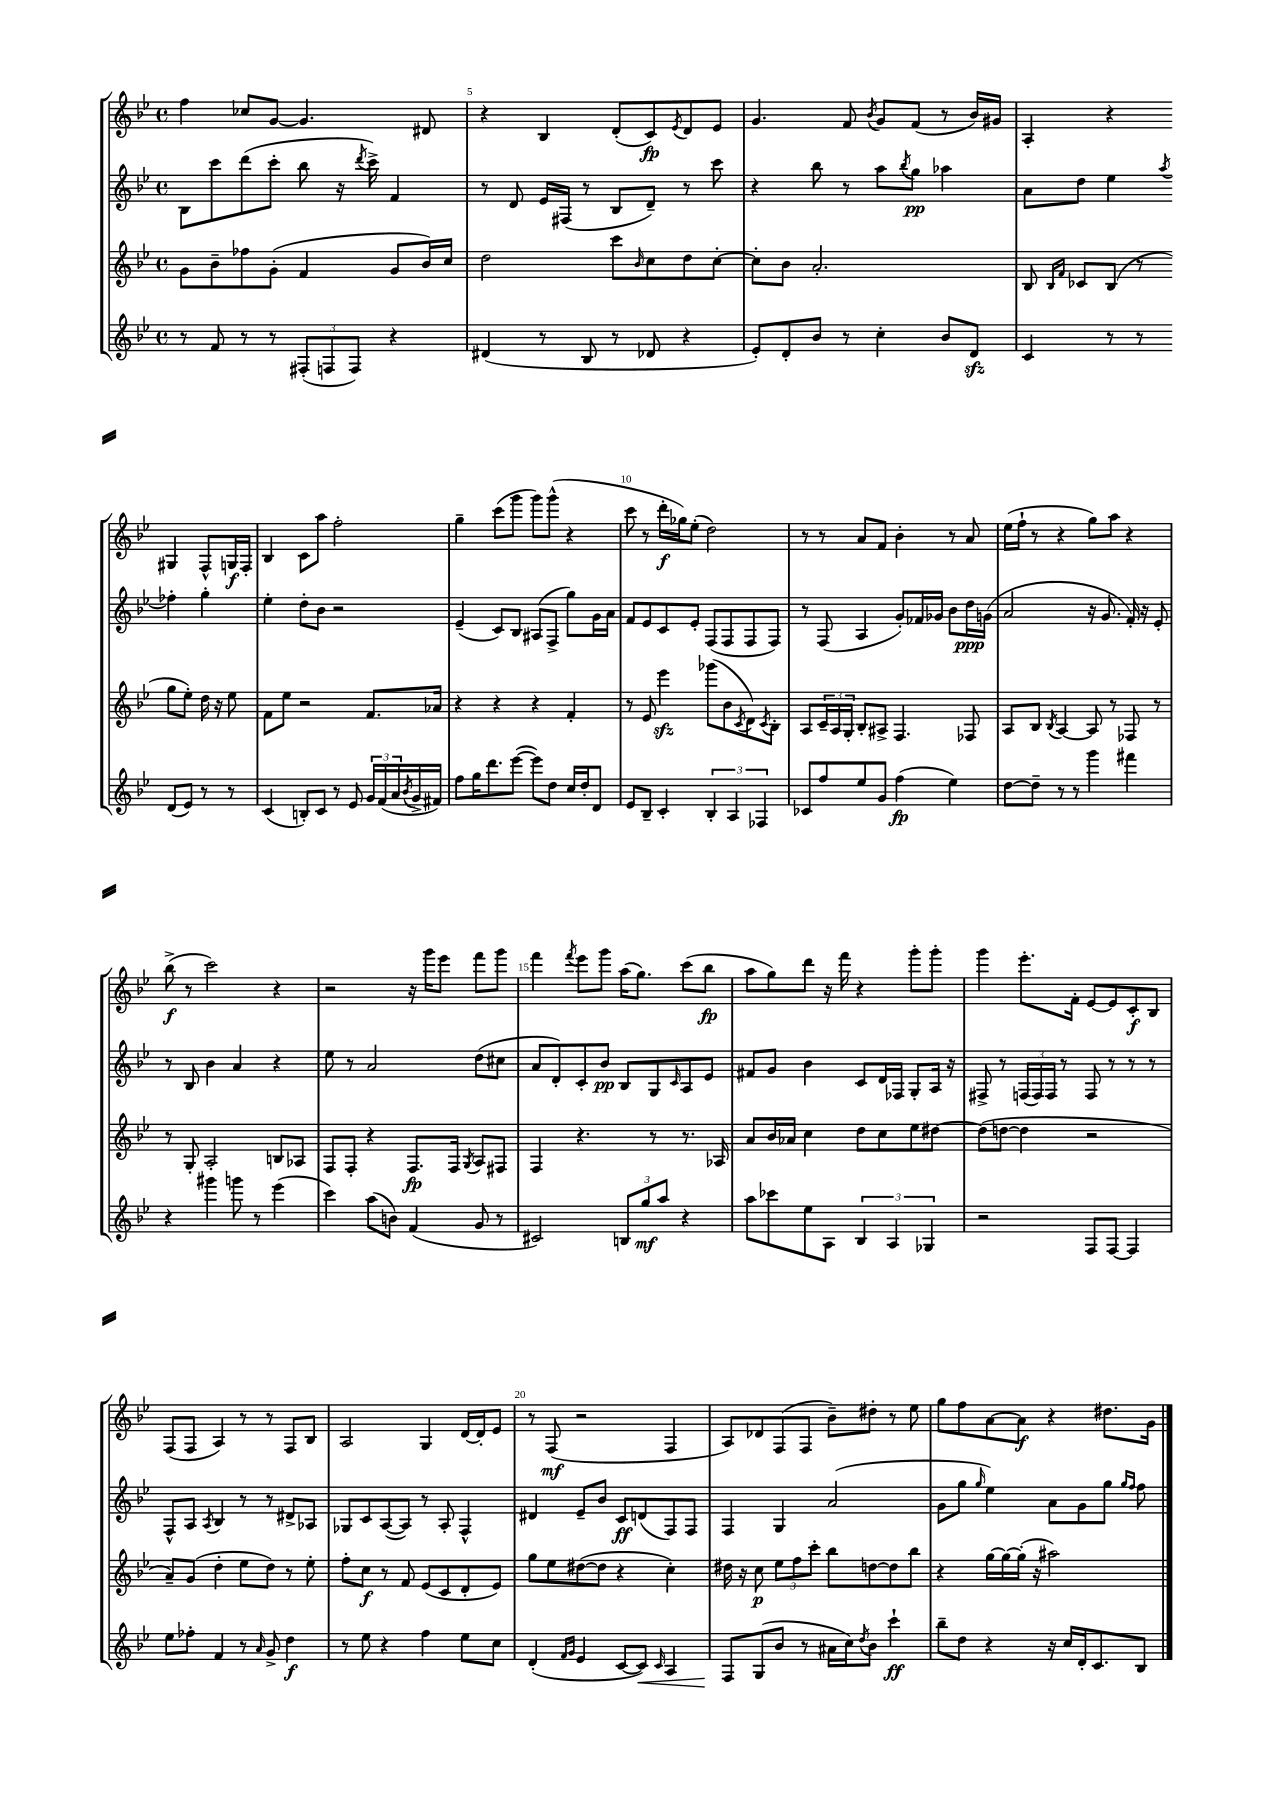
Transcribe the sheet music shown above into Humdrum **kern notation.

**kern	**dynam	**kern	**dynam	**kern	**dynam	**kern	**dynam
*part4	*part4	*part3	*part3	*part2	*part2	*part1	*part1
*staff4	*staff4	*staff3	*staff3	*staff2	*staff2	*staff1	*staff1
*clefG2	*	*clefG2	*	*clefG2	*	*clefG2	*
*k[b-e-]	*	*k[b-e-]	*	*k[b-e-]	*	*k[b-e-]	*
*M4/4	*	*M4/4	*	*M4/4	*	*M4/4	*
*met(c)	*	*met(c)	*	*met(c)	*	*met(c)	*
=4	=4	=4	=4	=4	=4	=4	=4
8r	.	8g\L	.	8B-\L	.	4ff\	.
8f/	.	8b-~\	.	8ccc\	.	.	.
8r	.	8ff-X\	.	(8ddd\	.	8cc-X/L	.
8r	.	(8g'\J	.	8ccc'\J	.	[8g/J	.
(12F#X'/L	.	4f/	.	8bb-\	.	4.g/]	.
12Fn/	.	.	.	.	.	.	.
.	.	.	.	16r	.	.	.
12F/J)	.	.	.	.	.	.	.
.	.	.	.	8qddd/	.	.	.
.	.	.	.	16ccc^\)	.	.	.
4r	.	8g/L	.	4f/	.	.	.
.	.	16b-/L)	.	.	.	8d#X/	.
.	.	16cc/JJ	.	.	.	.	.
=5	=5	=5	=5	=5	=5	=5	=5
(4d#X/	.	2dd\	.	8r	.	4r	.
.	.	.	.	8d/	.	.	.
8r	.	.	.	16e-/LL	.	4B-/	.
.	.	.	.	(16F#X/JJ	.	.	.
8B-/	.	.	.	8r	.	.	.
8r	.	8ccc\L	.	8B-/L	.	(8d'/L	.
.	.	16qqb-/	.	.	.	.	.
8d-X/	.	8cc\	.	8d~/J)	.	8c/)	fp
.	.	.	.	.	.	8qe-/	.
4r	.	8dd\	.	8r	.	8d/	.
.	.	[8cc'\J	.	8ccc\	.	8e-/J	.
=6	=6	=6	=6	=6	=6	=6	=6
8e-'/L)	.	8cc'\L]	.	4r	.	4.g/	.
8d'/	.	8b-\J	.	.	.	.	.
8b-/J	.	2.a'/	.	8bb-\	.	.	.
8r	.	.	.	8r	.	8f/	.
.	.	.	.	.	.	8qb-/	.
4cc'\	.	.	.	8aa\L	.	8g/L	.
.	.	.	.	8qbb-/	.	.	.
.	.	.	.	8gg\J	pp	(8f/J	.
8b-/L	.	.	.	4aa-X\	.	8r	.
8dzz/J	.	.	.	.	.	16b-/LL)	.
.	.	.	.	.	.	16g#X/JJ	.
=7	=7	=7	=7	=7	=7	=7	=7
4c/	.	8B-/	.	8a\L	.	4A'/	.
.	.	16qqB-/LL	.	.	.	.	.
.	.	16qqf/JJ	.	.	.	.	.
.	.	8c-X/L	.	8dd\J	.	.	.
8r	.	(8B-/J	.	4ee-\	.	4r	.
8r	.	8r	.	.	.	.	.
.	.	.	.	8qaa/	.	.	.
(8d/L	.	8gg\L	.	4ff-X'\	.	4G#X/	.
8e-/J)	.	8ee-'\J)	.	.	.	.	.
8r	.	16dd\	.	4gg'\	.	8F^^/L	.
.	.	16r	.	.	.	.	.
8r	.	8ee-\	.	.	.	16Gn/L	f
.	.	.	.	.	.	16F'/JJ	.
!!LO:LB:g=z
=8	=8	=8	=8	=8	=8	=8	=8
(4c/	.	8f\L	.	4ee-'\	.	4B-/	.
.	.	8ee-\J	.	.	.	.	.
8Bn'/L)	.	2r	.	8dd'\L	.	8c\L	.
8c/J	.	.	.	8b-\J	.	8aa\J	.
8r	.	.	.	2r	.	2ff'\	.
8e-/	.	.	.	.	.	.	.
24g/LL	.	8.f/L	.	.	.	.	.
(24f/	.	.	.	.	.	.	.
24a/	.	.	.	.	.	.	.
8qb-/	.	.	.	.	.	.	.
16g^/	.	.	.	.	.	.	.
16f#X/JJ)	.	16a-X/Jk	.	.	.	.	.
=9	=9	=9	=9	=9	=9	=9	=9
8ff\L	.	4r	.	(4e-~/	.	4gg~\	.
16gg\K	.	.	.	.	.	.	.
8.ddd\	.	.	.	.	.	.	.
.	.	4r	.	8c/L)	.	(8ccc\L	.
([8eee-\J	.	.	.	8B-/J	.	8ggg\J	.
8eee-\L])	.	4r	.	(8A#X/L	.	8ggg\L)	.
8dd\J	.	.	.	8F^/J	.	(8ggg^^\J	.
16cc/LL	.	4f'/	.	8gg\L)	.	4r	.
16dd'/J	.	.	.	.	.	.	.
8d/J	.	.	.	16g\L	.	.	.
.	.	.	.	16a\JJ	.	.	.
=10	=10	=10	=10	=10	=10	=10	=10
8e-/L	.	8r	.	8f/L	.	8ccc\	.
8B-~/J	.	8e-/	.	8e-/	.	8r	.
4c'/	.	4eee-zz\	.	8c/	.	16ddd'\LL	f
.	.	.	.	.	.	16gg-X\J)	.
.	.	.	.	8e-'/J	.	(8ee-'\J	.
6B-'/	.	(8ggg-X\L	.	(8F/L	.	2dd\)	.
.	.	8b-\	.	8F/	.	.	.
6A/	.	.	.	.	.	.	.
.	.	8qc/	.	.	.	.	.
.	.	8d\)	.	8F/	.	.	.
6F-X/	.	.	.	.	.	.	.
.	.	8qc/	.	.	.	.	.
.	.	8B-'\J	.	8F/J)	.	.	.
=11	=11	=11	=11	=11	=11	=11	=11
8c-X/L	.	8A/L	.	8r	.	8r	.
8ff/	.	24c~/L	.	(8F/	.	8r	.
.	.	24A/	.	.	.	.	.
.	.	24G'/JJ	.	.	.	.	.
8ee-/	.	8B-'/L	.	4A/	.	8a/L	.
8g/J	.	8A#X^/J	.	.	.	8f/J	.
(4ff\	fp	4.F/	.	8g'/L)	.	4b-'\	.
.	.	.	.	16f-X/L	.	.	.
.	.	.	.	16g-X/JJ	.	.	.
4ee-\)	.	.	.	8b-\L	.	8r	.
.	.	8F-X/	.	16dd\L	ppp	8a/	.
.	.	.	.	(16gn\JJ	.	.	.
=12	=12	=12	=12	=12	=12	=12	=12
[8dd\L	.	8A/L	.	2a/	.	(16ee-\LL	.
.	.	.	.	.	.	16ff`\JJ	.
8dd~\J]	.	8B-/J	.	.	.	8r	.
.	.	8qB-/	.	.	.	.	.
8r	.	[4A/	.	.	.	4r	.
8r	.	.	.	.	.	.	.
4ggg\	.	8A/]	.	16r	.	8gg\L)	.
.	.	.	.	8.g/	.	.	.
.	.	8r	.	.	.	8aa\J	.
4fff#X\	.	8F-X/	.	16f'/)	.	4r	.
.	.	.	.	16r	.	.	.
.	.	8r	.	8e-'/	.	.	.
!!LO:LB:g=z
=13	=13	=13	=13	=13	=13	=13	=13
4r	.	8r	.	8r	.	(8bb-^\	f
.	.	8G'/	.	8B-/	.	8r	.
4ggg#X\	.	2A'/	.	4b-\	.	2ccc\)	.
8gggn\	.	.	.	4a/	.	.	.
8r	.	.	.	.	.	.	.
(4eee-\	.	8Bn/L	.	4r	.	4r	.
.	.	8A-X/J	.	.	.	.	.
=14	=14	=14	=14	=14	=14	=14	=14
4ccc\)	.	8F/L	.	8ee-\	.	2r	.
.	.	8F'/J	.	8r	.	.	.
(8aa\L	.	4r	.	2a/	.	.	.
8bn\J)	.	.	.	.	.	.	.
(4f/	.	8.F/L	fp	.	.	16r	.
.	.	.	.	.	.	16ggg\KL	.
.	.	.	.	.	.	8eee-\J	.
.	.	16F/Jk	.	.	.	.	.
.	.	8qG/	.	.	.	.	.
8g/	.	8A/L	.	(8dd\L	.	8fff\L	.
8r	.	8F#X/J	.	8cc#X\J	.	8ggg\J	.
=15	=15	=15	=15	=15	=15	=15	=15
2c#X/)	.	4F/	.	8a/L	.	4fff\	.
.	.	.	.	8d'/)	.	.	.
.	.	.	.	.	.	8qfff/	.
.	.	4.r	.	8c'/	.	8eee-\L	.
.	.	.	.	8b-/J	pp	8ggg\J	.
12Bn/L	.	.	.	8B-/L	.	(16aa\KL	.
.	.	.	.	.	.	8.gg\J)	.
12gg/	mf	.	.	.	.	.	.
.	.	8r	.	8G/	.	.	.
12aa/J	.	.	.	.	.	.	.
.	.	.	.	16qqc/	.	.	.
4r	.	8.r	.	8A/	.	(8ccc\L	.
.	.	.	.	8e-/J	.	8bb-\J	fp
.	.	16A-X/	.	.	.	.	.
=16	=16	=16	=16	=16	=16	=16	=16
8aa\L	.	8a/L	.	8f#X/L	.	8aa\L	.
8ccc-X\	.	16b-/L	.	8g/J	.	8gg\)	.
.	.	16a-X/JJ	.	.	.	.	.
8ee-\	.	4cc\	.	4b-\	.	8ddd\J	.
8A\J	.	.	.	.	.	16r	.
.	.	.	.	.	.	16fff\	.
6B-/	.	8dd\L	.	8c/L	.	4r	.
.	.	8cc\	.	16d/L	.	.	.
6A/	.	.	.	.	.	.	.
.	.	.	.	16F-X/JJ	.	.	.
.	.	8ee-\	.	8G'/L	.	8ggg'\L	.
6G-X/	.	.	.	.	.	.	.
.	.	[8dd#X\J	.	16A/Jk	.	8ggg'\J	.
.	.	.	.	16r	.	.	.
=17	=17	=17	=17	=17	=17	=17	=17
2r	.	(8dd#\L]	.	8F#X^/	.	4ggg\	.
.	.	[8ddn\J	.	8r	.	.	.
.	.	4dd\]	.	(24Fn/LL	.	8.eee-'\L	.
.	.	.	.	24F/)	.	.	.
.	.	.	.	24F/JJ	.	.	.
.	.	.	.	8r	.	.	.
.	.	.	.	.	.	16f'\Jk	.
8F/L	.	2r	.	8F/	.	[8e-/L	.
[8F/J	.	.	.	8r	.	8e-/]	.
4F/]	.	.	.	8r	.	8c'/	f
.	.	.	.	8r	.	8B-/J	.
!!LO:LB:g=z
=18	=18	=18	=18	=18	=18	=18	=18
8ee-\L	.	8a~/L)	.	8F^^/L	.	(8F/L	.
8ff-X'\J	.	(8g/J	.	8A/J	.	8F/J	.
.	.	.	.	8qA/	.	.	.
4f/	.	4dd'\	.	4B-/	.	4A/)	.
8r	.	8ee-\L	.	8r	.	8r	.
16qqa/	.	.	.	.	.	.	.
8g^/	.	8dd\J)	.	8r	.	8r	.
4dd\	f	8r	.	8d#X^/L	.	8F/L	.
.	.	8ee-'\	.	8A-X/J	.	8B-/J	.
=19	=19	=19	=19	=19	=19	=19	=19
8r	.	8ff'\L	.	8G-X/L	.	2A/	.
8ee-\	.	8cc\J	f	8c/	.	.	.
4r	.	8r	.	([8A/	.	.	.
.	.	8f/	.	8A/J])	.	.	.
4ff\	.	(8e-/L	.	8r	.	4G/	.
.	.	8c/	.	8A'/	.	.	.
8ee-\L	.	8d'/	.	4F^^/	.	[16d/LL	.
.	.	.	.	.	.	16d'/J]	.
8cc\J	.	8e-/J)	.	.	.	8e-/J	.
=20	=20	=20	=20	=20	=20	=20	=20
(4d'/	.	8gg\L	.	4d#X/	.	8r	.
.	.	8ee-\	.	.	.	(8F/	mf
16qqf/LL	.	.	.	.	.	.	.
16qqg/JJ	.	.	.	.	.	.	.
4e-/	.	([8dd#X\	.	8e-~/L	.	2r	.
.	.	8dd#\J]	.	8b-/J	.	.	.
[8c/L	.	4r	.	8c/L	ff	.	.
!	!LO:HP:b	!	!	!	!	!	!
8c/J])	<	.	.	(8dn/	.	.	.
16qqc/	.	.	.	.	.	.	.
4A/	.	4cc'\)	.	8F/)	.	4F/	.
.	.	.	.	8F/J	.	.	.
=21	=21	=21	=21	=21	=21	=21	=21
8F/L	.	16dd#X\	.	4F/	.	8A/L)	.
.	.	16r	.	.	.	.	.
(8G/	[	8cc\	p	.	.	8d-X/	.
8b-/J	.	12ee-\L	.	4G/	.	(8F/	.
.	.	12ff\	.	.	.	.	.
8r	.	.	.	.	.	8F/J	.
.	.	12ccc'\J	.	.	.	.	.
16a#X\LL	.	8bb-\L	.	(2a/	.	8b-~\L)	.
16cc\J)	.	.	.	.	.	.	.
8qdd/	.	.	.	.	.	.	.
8b-\J	.	[8ddn\	.	.	.	8dd#X'\J	.
4ccc`\	ff	8dd\]	.	.	.	8r	.
.	.	8bb-\J	.	.	.	8ee-\	.
=22	=22	=22	=22	=22	=22	=22	=22
8bb-~\L	.	4r	.	8g\L	.	8gg\L	.
8dd\J	.	.	.	8gg\J	.	8ff\	.
.	.	.	.	16qqgg/	.	.	.
4r	.	[16gg\LL	.	4ee-\)	.	[8a\	.
.	.	16gg\_	.	.	.	.	.
.	.	(16gg'\JJ]	.	.	.	8a\J]	f
.	.	16r	.	.	.	.	.
16r	.	2aa#X\)	.	8a\L	.	4r	.
16cc/LL	.	.	.	.	.	.	.
16d'/J	.	.	.	8g\	.	.	.
8.c/	.	.	.	.	.	.	.
.	.	.	.	8gg\J	.	8.dd#X\L	.
.	.	.	.	16qqgg/LL	.	.	.
.	.	.	.	16qqff/JJ	.	.	.
8B-/J	.	.	.	8ff\	.	.	.
.	.	.	.	.	.	16g\Jk	.
==	==	==	==	==	==	==	==
*-	*-	*-	*-	*-	*-	*-	*-
